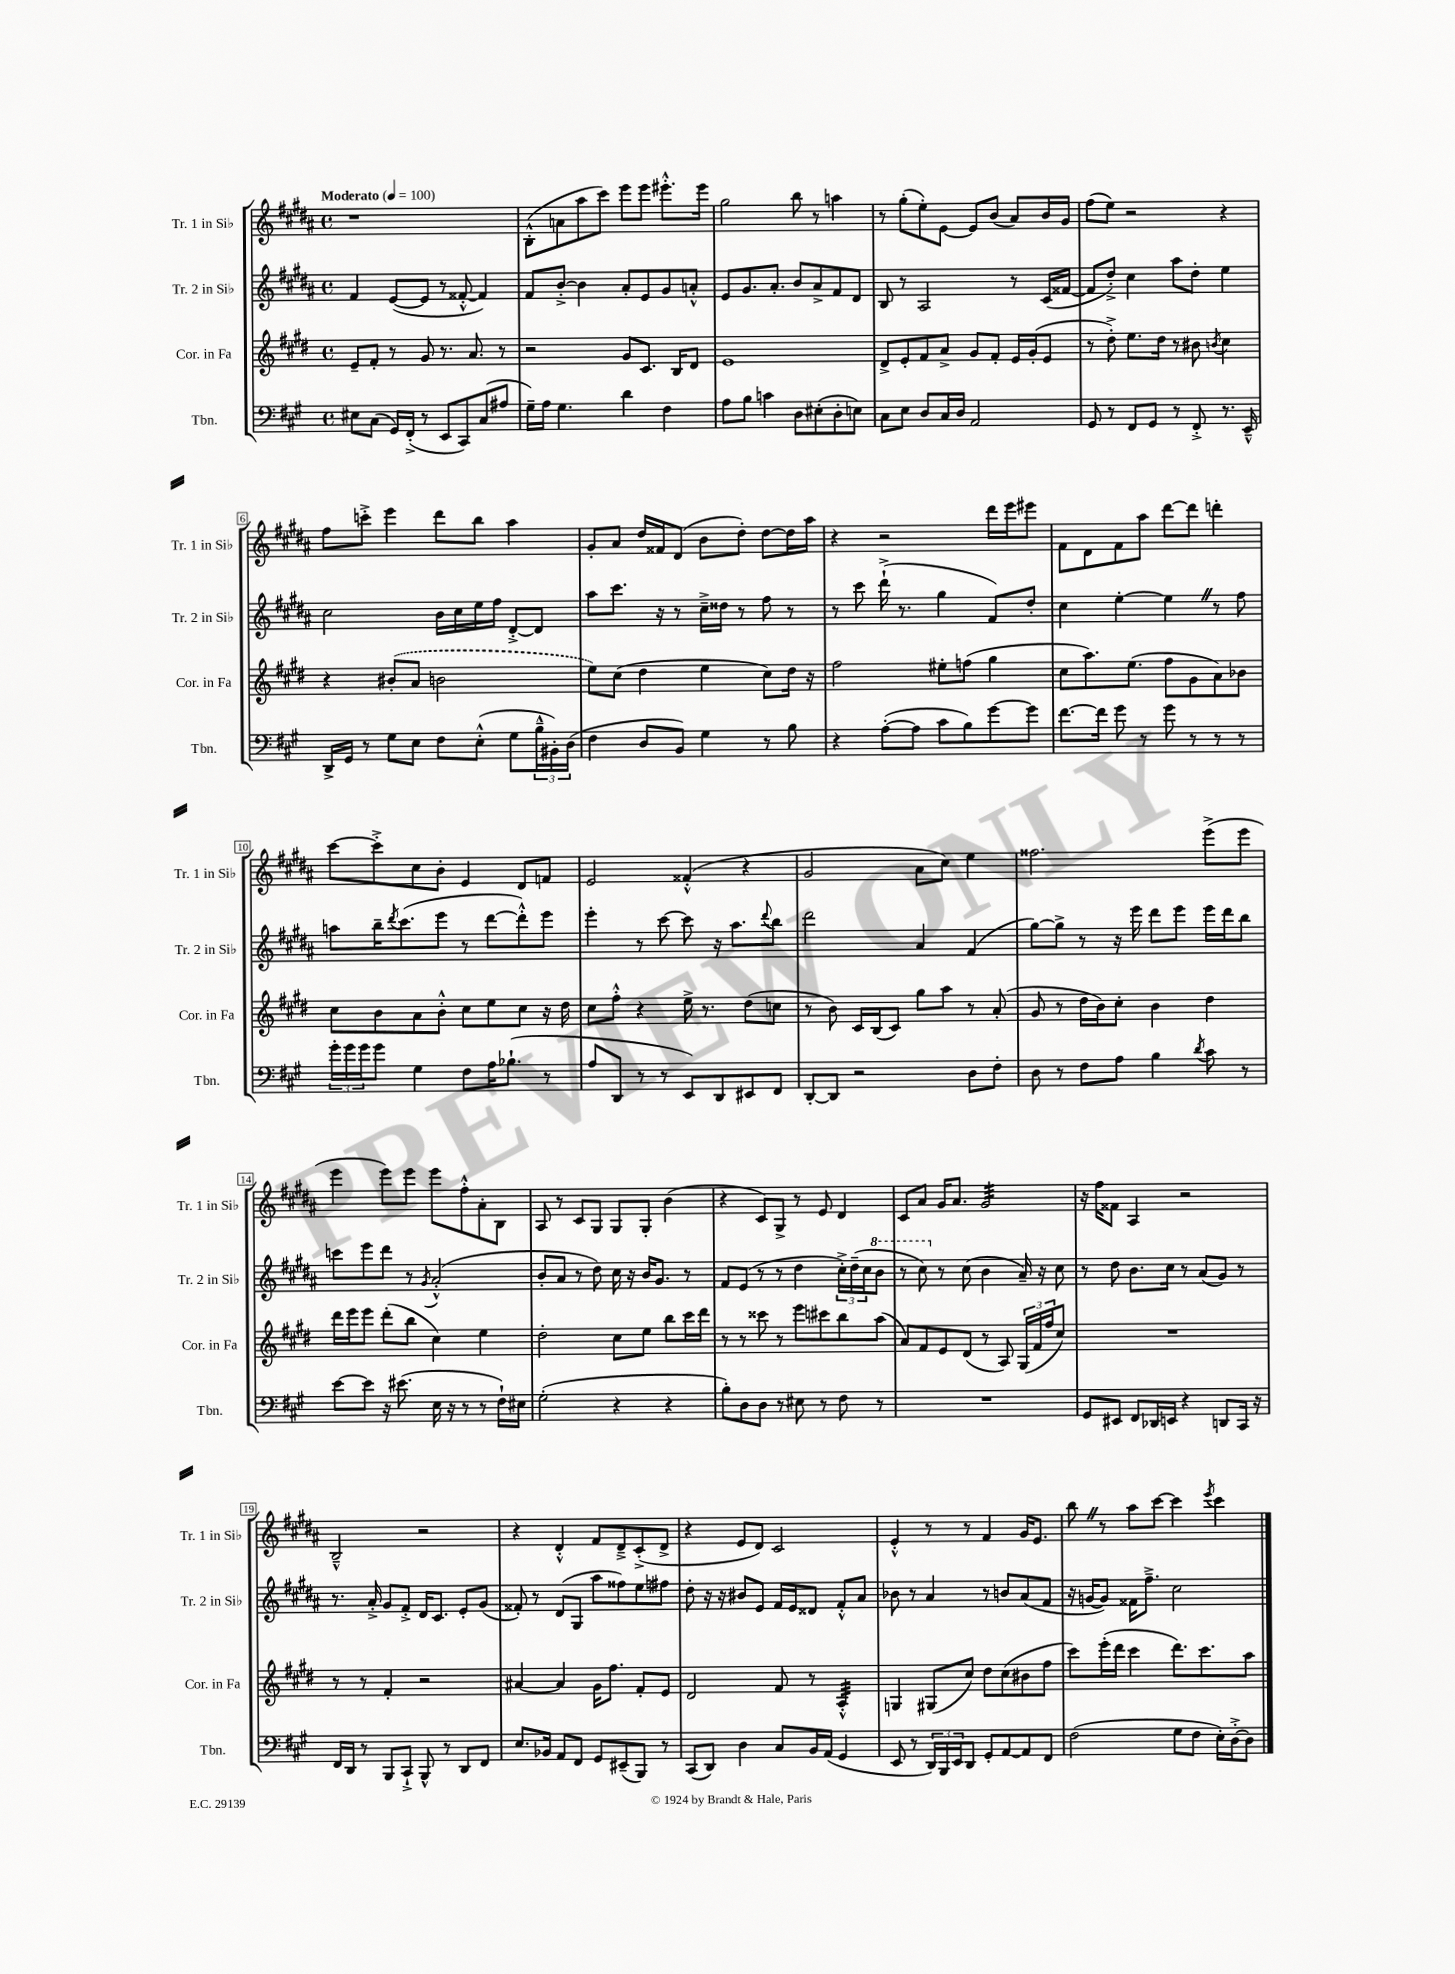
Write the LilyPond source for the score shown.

<<
\new StaffGroup <<
\new Staff = "s0" \with { instrumentName = "Tr. 1 in Sib" shortInstrumentName = "Tr. 1 in Sib" } {
    \clef treble \key b \major \defaultTimeSignature \time 4/4 \tempo "Moderato" 4 = 100
    r1 |
    b8-.-^( a'8 ais''8 cis'''8) e'''8 e'''8 eis'''8.-.-^ eis'''16 |
    gis''2 b''8 r8 a''4 |
    r8 gis''8-.( e''8-.) e'8~ e'8 b'8( ais'8) b'16 gis'16 |
    fis''8( e''8) r2 r4 |
    fis''8 c'''8-.-> e'''4 dis'''8 b''8 ais''4 |
    gis'8-. ais'8 dis''16 fisis'16 dis'8( b'8 dis''8-.) dis''8~ dis''16 ais''16 |
    r4 r2 dis'''16 e'''16 eis'''8 |
    fis'8 dis'8 fis'8 ais''8 dis'''8~ dis'''8 d'''4-. |
    cis'''8~ cis'''8-.-> cis''8 b'8-. e'4 dis'8 f'8 |
    e'2 fisis'4-.-^( r4 |
    gis'2 ais'8 cis''8) e''4 |
    fisis''2. e'''8->( e'''8 |
    e'''4 e'''8) e'''8 e'''8 fis''8-.-^ ais'8-. b8 |
    ais8 r8 cis'8 gis8 gis8 gis8-. b'4( |
    r4 cis'8) gis8-> r8 e'8 dis'4 |
    cis'8 ais'8 gis'16 ais'8. gis'2:32 |
    r16 fis''16 fisis'8 ais4 r2 |
    b2---^ r2 |
    r4 dis'4-.-^ fis'8 dis'8---> cis'8-.->( dis'8-> |
    r4 e'8 dis'8) cis'2 |
    e'4-.-^ r8 r8 fis'4 gis'16 e'8. |
    b''8 \once \override BreathingSign.text = \markup { \musicglyph "scripts.caesura.straight" } \breathe r8 ais''8 cis'''8~ cis'''4 \acciaccatura { e'''8 } cis'''4 \bar "|." |
}
\new Staff = "s1" \with { instrumentName = "Tr. 2 in Sib" shortInstrumentName = "Tr. 2 in Sib" } {
    \clef treble \key b \major \defaultTimeSignature \time 4/4
    fis'4 e'8~( e'8 r8 fisis'8~-.-^ fisis'4) |
    fis'8 b'8~-.-> b'4 ais'8-. e'8 gis'8 a'8-.-^ |
    e'8 gis'8. ais'8.-. b'8 ais'8-> fis'8 dis'8 |
    b8 r8 ais2 r8 cis'16( fisis'16~ |
    fisis'8 dis''8-.->) cis''4 ais''8 dis''8-. e''4 |
    cis''2 b'16 cis''16 e''16 fis''16 dis'8~-.-> dis'8 |
    ais''8 cis'''8. r16 r8 cis''16---> disis''16 r8 fis''8 r8 |
    r8 cis'''8 dis'''16-!->( r8. gis''4 fis'8) dis''8-. |
    cis''4 e''4~-. e''4 \once \override BreathingSign.text = \markup { \musicglyph "scripts.caesura.straight" } \breathe r8 fis''8 |
    a''8 b''16-- \acciaccatura { dis'''8 } cis'''8.( e'''8 r8 dis'''8~ dis'''8-.-^) e'''8 |
    e'''4-. r8 cis'''8~ cis'''8 r16 ais''8. \appoggiatura { dis'''8 } b''8 |
    dis'''2 ais'4 fis'4( |
    gis''8~) gis''8-> r8 r16 e'''16 dis'''8 e'''8 e'''16 dis'''16 b''8 |
    c'''8 e'''8 dis'''8 r8 \acciaccatura { gis'8 } ais'2-.-^( |
    b'8-. ais'8 r8 dis''8) cis''16 r16 b'16 gis'8. r8 |
    fis'8 e'8( r8 r8 dis''4 \tuplet 3/2 { cis''16-.->) dis''16--( cis''16 } \ottava #1 b''8 |
    r8 cis'''8) \ottava #0 r8 cis''8( b'4 ais'16--) r16 cis''8 |
    r8 dis''8 b'8. cis''16 r8 ais'8( gis'8) r8 |
    r8. ais'16-.-> gis'8 fis'8-.-> dis'16 cis'8. e'8-. gis'8( |
    fisis'8-.) r8 dis'8( gis8 ais''8 fisis''8) e''8 fis''8 |
    dis''8-. r16 r16 bis'8 e'8 fis'16 e'16 disis'8 fis'8-.-^ ais'8 |
    bes'8 r8 ais'4 r8 b'8 ais'8( fis'8 |
    r16 g'16~ g'8) fisis'16 fis''8.---> cis''2 \bar "|." |
}
\new Staff = "s2" \with { instrumentName = "Cor. in Fa" shortInstrumentName = "Cor. in Fa" } {
    \clef treble \key e \major \defaultTimeSignature \time 4/4
    e'8-- fis'8-. r8 gis'8 r8. a'8. r8 |
    r2 gis'8 cis'8. b16 dis'8 |
    e'1 |
    dis'8-> e'8-. fis'8 a'8-> gis'8 fis'8-. e'16 gis'16-.( e'8 |
    r8 dis''8-.->) e''8. dis''16 r8 bis'8 \acciaccatura { b'8 } cis''4 |
    r4 \once \slurDashed bis'8-.( a'8 b'2 |
    e''8) cis''8( dis''4 e''4 cis''8) dis''16 r16 |
    fis''2 eis''8-. f''8( gis''4 |
    cis''8 a''8.) e''8.( fis''8 gis'8 a'8) bes'8 |
    cis''8 b'8 a'8 b'8-.-^ cis''8 e''8 cis''8 r16 dis''16 |
    cis''8 fis''8-.-^ r4 e''16-> r8. dis''8( c''8 |
    r8 b'8) cis'16 b16( cis'8) gis''8 a''8 r8 a'8-.( |
    gis'8 r8 dis''16 b'16) cis''8-. b'4 dis''4 |
    dis'''16 e'''16 e'''8 dis'''8-.( b''8 cis''4) e''4 |
    dis''2-. cis''8 e''8 b''8 cis'''16 dis'''16 |
    r8 r8 cisis'''8 r8 e'''8 cis'''8 b''8 a''8( |
    a'8) fis'8 e'8 dis'8( r8 a8) \tuplet 3/2 { gis16( fis'16 fis''16 } cis''8) |
    R1 |
    r8 r8 fis'4-. r2 |
    ais'4~ ais'4 gis'16 fis''8. fis'8-. e'8 |
    dis'2 fis'8 r8 a4:32-.-^ |
    g4 gis8( cis''8) dis''8 cis''8( bis'8 fis''8 |
    cis'''8) e'''16-.( dis'''16 cis'''4 dis'''8.) cis'''8. a''8 \bar "|." |
}
\new Staff = "s3" \with { instrumentName = "Tbn." shortInstrumentName = "Tbn." } {
    \clef bass \key a \major \defaultTimeSignature \time 4/4
    eis8 cis8( gis,16) fis,16-.->( r8 e,8 cis,8) cis8( ais8 |
    gis16--) a16 gis4. d'4 fis4 |
    a8 b8 c'4 d8 eis8-.( d8-. e8) |
    cis8 e8 d8 cis16 d16 a,2 |
    gis,8 r8 fis,8 gis,8 r8 fis,8-.-> r8. e,16---^ |
    d,16-> gis,16 r8 gis8 e8 fis8 e8-.-^( gis8 \tuplet 3/2 { b16---^ bis,16-.) d16( } |
    fis4 d8 b,8) gis4 r8 b8 |
    r4 a8~-.( a8 cis'8 b8) gis'8~ gis'8 |
    fis'8.~ fis'16 gis'8 r8 gis'8 r8 r8 r8 |
    \tuplet 3/2 { gis'16-. gis'16 gis'16 } gis'8 gis4 fis8 a16 bes8.-!( r8 |
    a8 d,8 r8 r8 e,8) d,8 eis,8 fis,8 |
    d,8~-. d,8 r2 d8 fis8-. |
    d8 r8 fis8 a8 b4 \acciaccatura { d'8 } cis'8 r8 |
    e'8~ e'8 r16 eis'8.( e16 r16 r8 r8 fis16-!) eis16 |
    gis2-.( r4 r4 |
    b8-.) d8 d8 r8 eis8 r8 fis8 r8 |
    R1 |
    gis,8 eis,8 fis,8 des,16 e,16 r4 d,8 cis,16 r16 |
    fis,16 d,16 r8 b,,8 cis,8-!-> b,,8-^ r8 d,8 fis,8 |
    e8. bes,16 a,8 fis,8 gis,8 eis,8--( b,,8) r8 |
    cis,8( d,8) d4 cis8 b,16 a,16( gis,4 |
    e,8 r8 \tuplet 3/2 { d,16) b,,16 e,16 } d,8 gis,8-. a,8~ a,8 fis,8 |
    fis2( gis8 fis8 e16-.) d16~-.-> d8 \bar "|." |
}
>>
>>
\layout { \context { \Score \override BarNumber.stencil = #(make-stencil-boxer 0.1 0.3 ly:text-interface::print) } }
